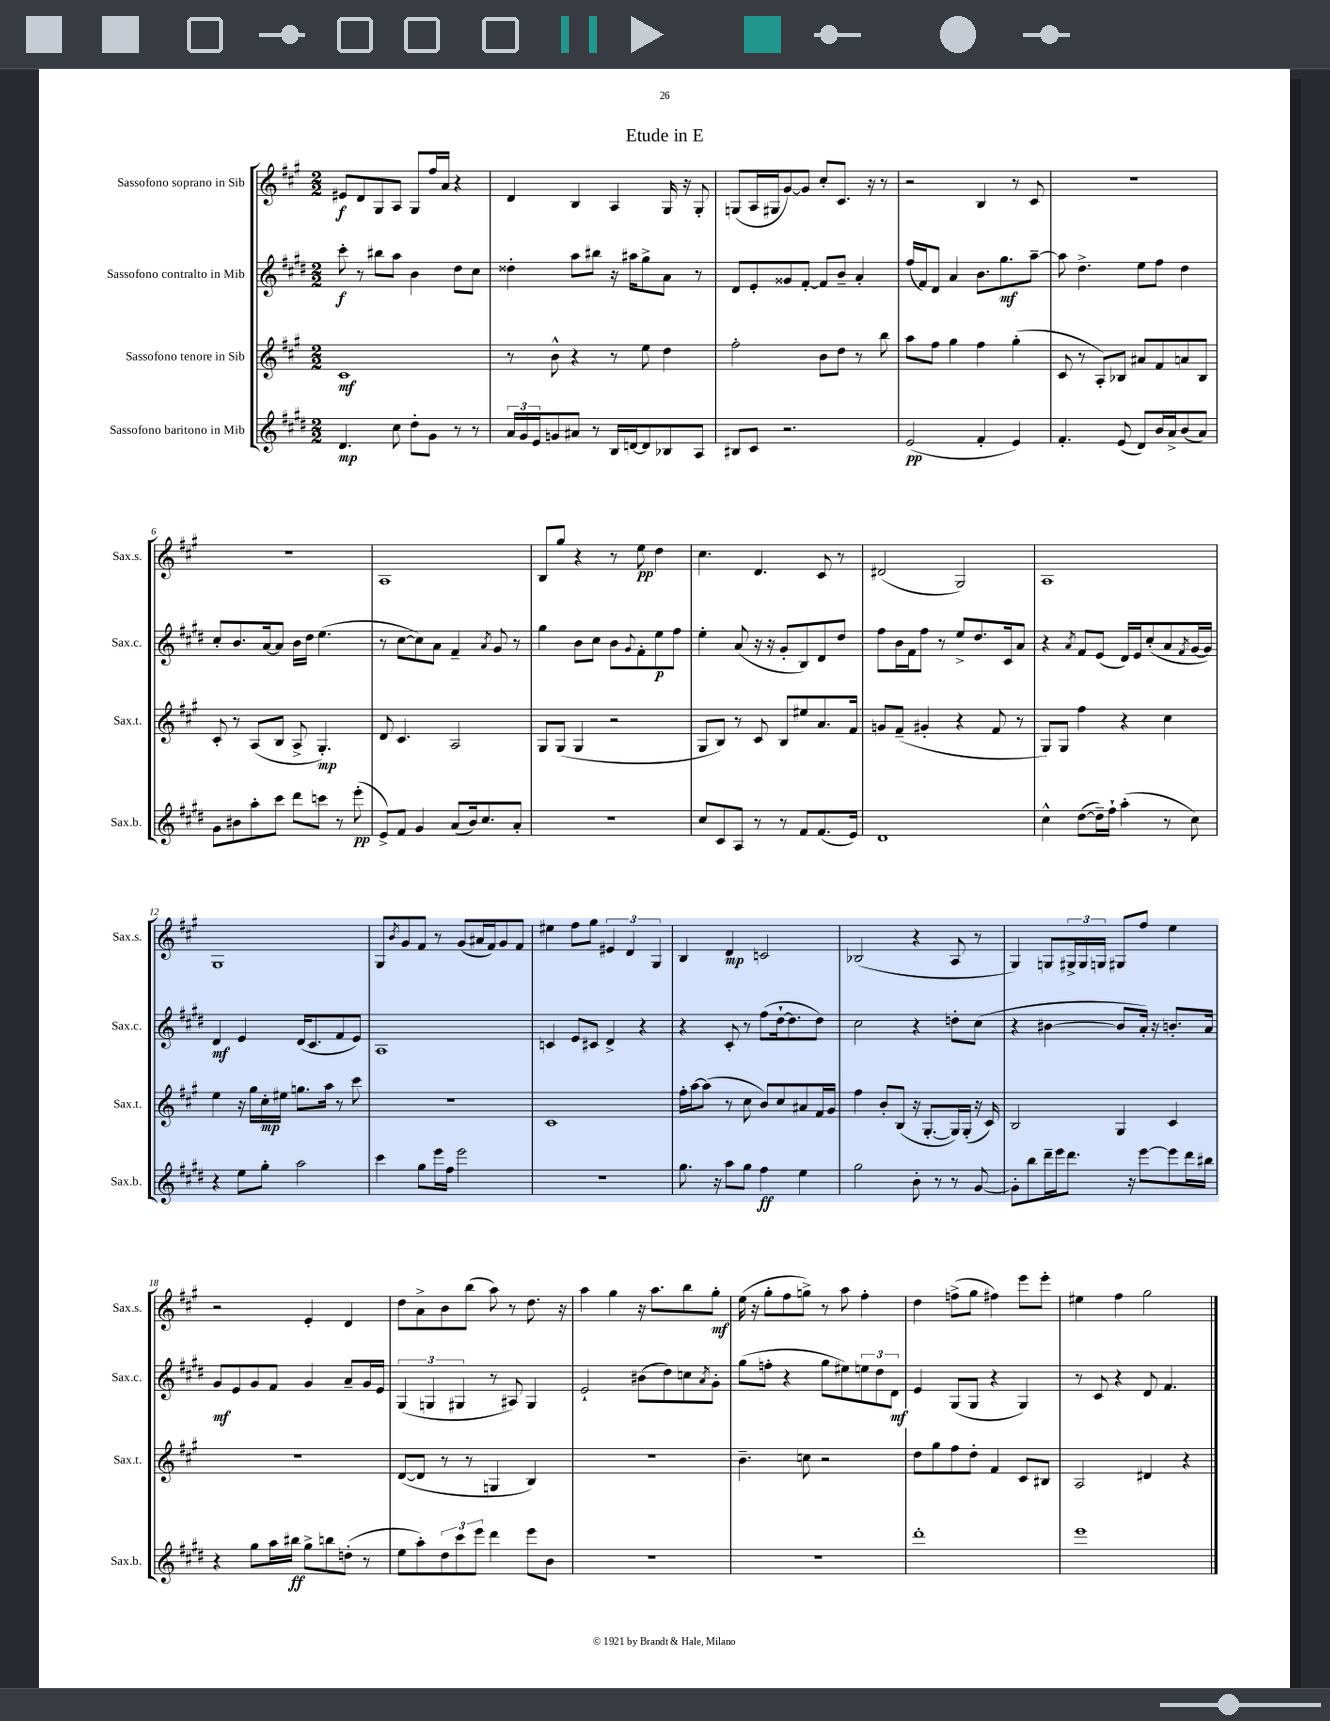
\header { title = "Etude in E" }
<<
\new StaffGroup <<
\new Staff = "s0" \with { instrumentName = "Sassofono soprano in Sib" shortInstrumentName = "Sax.s." } {
    \clef treble \key a \major \numericTimeSignature \time 2/2
    eis'8\f d'8 gis8 a8 gis8 fis''16 a'16 r4 |
    d'4 b4 a4 gis16 r16 gis8-. |
    g8( a16 gis16 gis'8~) gis'8 cis''8-. cis'8. r16 r8 |
    r2 b4 r8 cis'8 |
    R1 |
    R1 |
    a1 |
    b8 gis''8 r4 r8 e''8\pp d''4 |
    cis''4. d'4. cis'8 r8 |
    dis'2( gis2) |
    a1 |
    gis1 |
    gis8 \acciaccatura { b'8 } gis'8 fis'8 r8 gis'8( ais'16 fis'16) gis'8 fis'8 |
    eis''4 fis''8 gis''8 \tuplet 3/2 { eis'4 d'4 gis4 } |
    b4 d'4\mp c'2 |
    bes2( r4 a8 r8 |
    gis4) g8 \tuplet 3/2 { gis16-> gis16 g16 } gis8 fis''8 e''4 |
    r2 e'4-. d'4 |
    d''8 a'8-> b'8 b''8( a''8) r8 d''8. r16 |
    a''4 gis''4 r16 a''8. b''8 gis''8-.\mf |
    e''16( r16 gis''8-. fis''8 g''8->) r8 a''8 fis''4-. |
    d''4 f''8->( gis''8 fis''4) e'''8 e'''8-. |
    eis''4 fis''4 gis''2 \bar "|." |
}
\new Staff = "s1" \with { instrumentName = "Sassofono contralto in Mib" shortInstrumentName = "Sax.c." } {
    \clef treble \key e \major \numericTimeSignature \time 2/2
    cis'''8-.\f r8 bis''8 a''8 b'4 dis''8 cis''8 |
    disis''4-. a''8 bis''8 r16 ais''16 gis''8-> a'8 r8 |
    dis'8 e'8-. gisis'8 fis'8~-. fis'8 b'8-- a'4-. |
    fis''16( fis'16) dis'8 a'4 b'8. gis''8.\mf a''8~-- |
    a''8 dis''4.-> e''8 fis''8 dis''4 |
    cis''8-. b'8. a'16~ a'8 b'16 dis''16 e''4.( |
    r8 cis''8~ cis''8) a'8 fis'4-- \acciaccatura { a'8 } gis'8 r8 |
    gis''4 b'8 cis''8 b'8 \appoggiatura { gis'8 } fis'8-. e''8\p fis''8 |
    e''4-. a'8( r16 r16 gis'8-. b8) dis'8 dis''8 |
    fis''8 b'16 fis'16 fis''8 r8 e''8-> dis''8. cis'16 a'8 |
    r4 \acciaccatura { a'8 } fis'8 e'8( dis'16) e'16 cis''8-.( a'8 \acciaccatura { fis'8 } gis'16~ gis'16) |
    dis'4\mf e'4 dis'16( cis'8. fis'8 e'8) |
    a1 |
    c'4 e'8 cis'8 dis'4-> r4 |
    r4 cis'8-. r8 fis''8( dis''16~-! dis''8. dis''8) |
    cis''2 r4 d''8-. cis''8( |
    r4 bis'4~ bis'8 a'16-.) r16 b'8.-. a'16 |
    gis'8\mf e'8 gis'8 fis'8 gis'4 a'8-- gis'16 e'16 |
    \tuplet 3/2 { gis4( g4 gis4 } r8 ais8) gis4 |
    e'2-! bis'8( dis''8) c''8 \acciaccatura { a'8 } gis'8-. |
    gis''8( f''8-. r4 gis''8 eis''8) \tuplet 3/2 { e''8 dis''8 dis'8\mf } |
    e'4 gis8( gis8 r4 gis4) |
    r8 cis'8 r4 dis'8 fis'4. \bar "|." |
}
\new Staff = "s2" \with { instrumentName = "Sassofono tenore in Sib" shortInstrumentName = "Sax.t." } {
    \clef treble \key a \major \numericTimeSignature \time 2/2
    cis'1\mf |
    r8 b'8-^ r4 r8 e''8 d''4 |
    fis''2-. b'8 d''8 r8 b''8 |
    a''8 fis''8 gis''4 fis''4 gis''4-.( |
    cis'8 r8 a8-.) bes8 ais'8 fis'8 a'8 bes8 |
    cis'8-. r8 a8( b8 a8-> gis4.-.\mp) |
    d'8 cis'4. a2 |
    gis8 gis8( gis4 r2 |
    gis8 b8) r8 cis'8 b8 eis''8 a'8. fis'16 |
    g'8 fis'8--( gis'4-. r4 fis'8 r8 |
    gis8) gis8 fis''4 r4 cis''4 |
    e''4 r16 gis''16 cis''16-.\mp eis''16 g''8. a''16 r8 cis'''8 |
    R1 |
    cis'1 |
    fis''16-. a''16~ a''8( r8 cis''8 b'8) cis''8 ais'8 fis'16 gis'16 |
    fis''4 b'8-. b8( r16 gis8.~-. gis16) gis16-.( r16 cis'16) |
    b2 gis4 cis'4 |
    r1 |
    d'8~( d'8 r8 r8 g4 b4) |
    r1 |
    b'4.-- c''8 r2 |
    d''8 gis''8 fis''8 d''8-. fis'4 cis'8 bis8 |
    a2 dis'4 r4 \bar "|." |
}
\new Staff = "s3" \with { instrumentName = "Sassofono baritono in Mib" shortInstrumentName = "Sax.b." } {
    \clef treble \key e \major \numericTimeSignature \time 2/2
    dis'4.\mp cis''8 dis''8-. gis'8 r8 r8 |
    \tuplet 3/2 { a'16 gis'16 e'16 } g'8 ais'8 r8 b16 d'16~ d'8 bes8 a8 |
    bis8 cis'8 r2. |
    e'2\pp( fis'4-. e'4) |
    fis'4.-. e'8( dis'8) b'16 a'16-> b'8( a'8) |
    gis'8 bis'8 a''8-. cis'''8 dis'''8 c'''8 r8 e'''8-.\pp( |
    e'8->) fis'8 gis'4 a'8( b'16) cis''8. a'8-. |
    r1 |
    cis''8 cis'8 a8 r8 r8 fis'8 fis'8.( e'16) |
    dis'1 |
    cis''4-^ dis''8~( dis''16--) fis''16-! a''4-.( r8 cis''8) |
    r4 e''8 gis''8-. a''2 |
    cis'''4 gis''8 e'''16 fis''16 e'''2 |
    R1 |
    gis''8. r16 a''8 gis''8 fis''4\ff e''4 |
    gis''2 b'8-. r8 r8 gis'8~ |
    gis'8-. b''8 dis'''16-- e'''16 dis'''8. r16 e'''8~ e'''8 dis'''16 bis''16 |
    r4 gis''8 a''16 bis''16\ff gis''8-> b''8 d''8-.( r8 |
    e''8 a''8-.) \tuplet 3/2 { dis''8 cis'''8 e'''8 } dis'''4 e'''8 b'8 |
    R1 |
    R1 |
    dis'''1-. |
    e'''1 \bar "|." |
}
>>
>>
